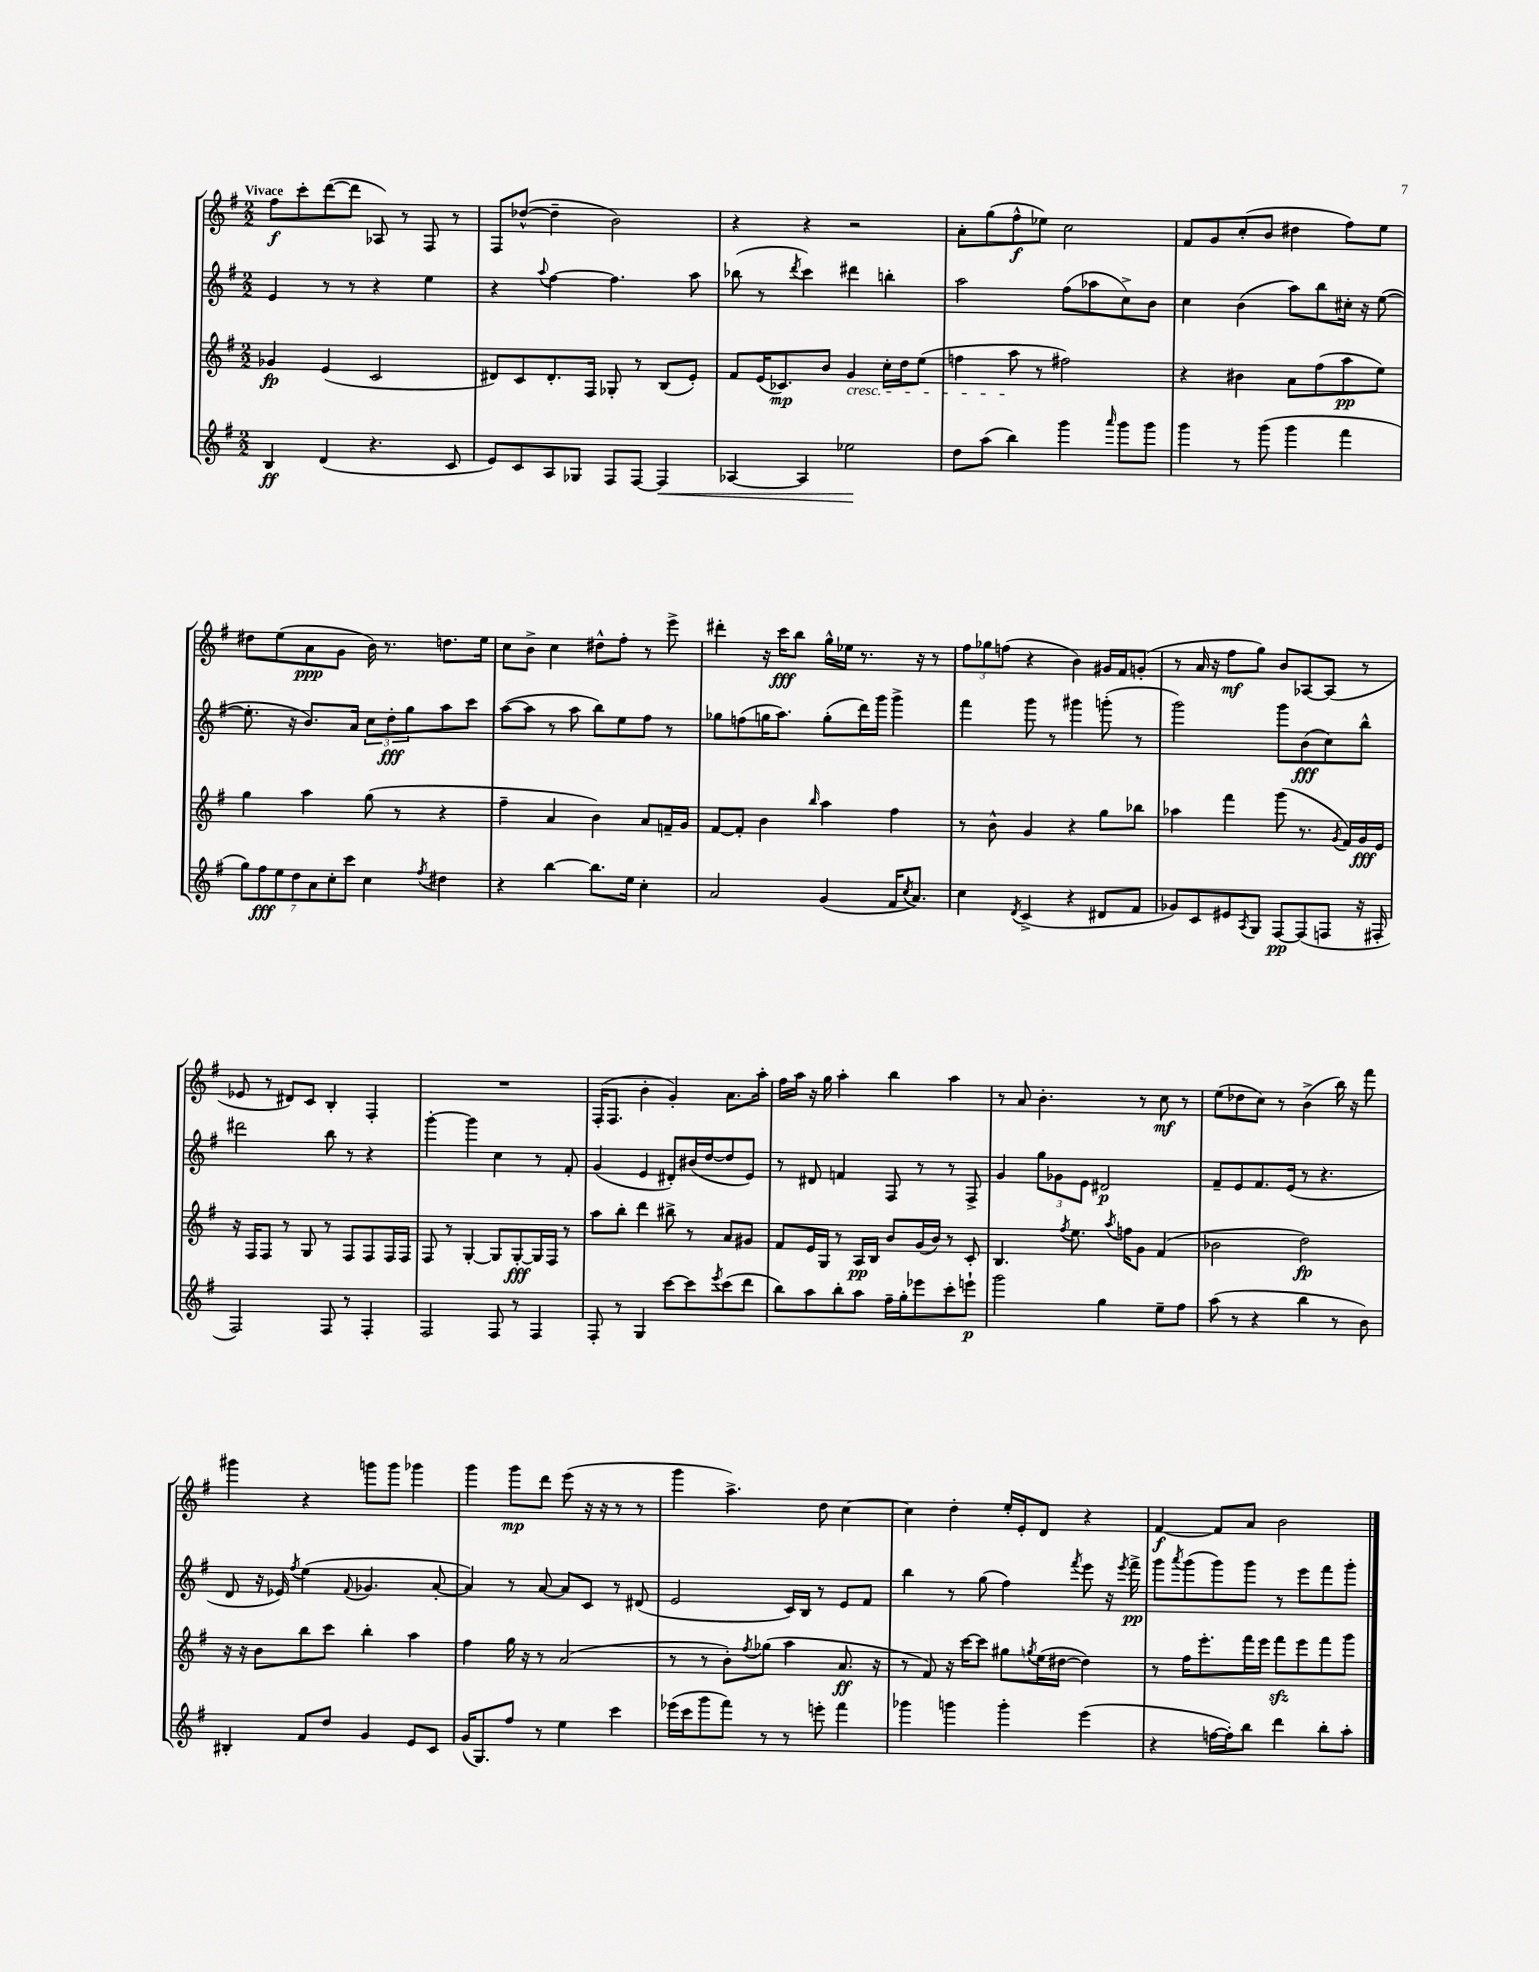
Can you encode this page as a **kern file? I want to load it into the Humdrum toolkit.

**kern	**kern	**kern	**kern
*staff4	*staff3	*staff2	*staff1
*clefG2	*clefG2	*clefG2	*clefG2
*k[f#]	*k[f#]	*k[f#]	*k[f#]
*M2/2	*M2/2	*M2/2	*M2/2
4B	4g-	4e	8ff#
.	.	.	8ccc'
(4d	(4e	8r	([8ddd
.	.	8r	8ddd]
4.r	2c	4r	8A-)
.	.	.	8r
.	.	4ee	8F#
8c	.	.	8r
=	=	=	=
8e)	8d#)	4r	8F#
8c	8c	.	([8dd-^^
.	.	8qqaa	.
8A	8.d#'	[4ff#	4dd-~]
8G-	.	.	.
.	16F#	.	.
8F#	8G-'	4.ff#]	2b)
[8F#	8r	.	.
4F#]	(8B	.	.
.	8e')	8aa	.
=	=	=	=
[4A-	8f#	(8bb-	4r
.	(16e	8r	.
.	8.c-)	.	.
.	.	8qddd	.
4A-]	.	4ccc)	4r
.	8b	.	.
2ee-	4g	4ddd#	2r
.	16cc'	4bb'	.
.	16dd	.	.
.	(8ee	.	.
=	=	=	=
8dd	4ff	2aa	8a'
(8aa	.	.	(8gg
4bb)	8aa	.	8ff#^^
.	8r	.	8ee-)
4ggg	2ff#)	(8ff#	2cc
.	.	8aa-	.
16qqaaa	.	.	.
8ggg	.	8cc^)	.
8ggg	.	8b	.
=	=	=	=
4ggg	4r	4cc	8f#
.	.	.	8g
8r	4b#	(4b	(8cc'
(8ggg	.	.	8b
4ggg	8a	8aa)	4dd#
.	(8ff#	8bb	.
4fff#	8aa	16cc#'	8ff#)
.	.	16r	.
.	8ee)	([8ee	8ee
=	=	=	=
14gg)	4gg	8.ee']	8dd#
14ff#	.	.	.
.	.	.	(8ee
14ee	.	.	.
.	.	16r	.
14dd	.	.	.
.	4aa	8.b)	8a
14a	.	.	.
14cc'	.	.	.
.	.	.	8g
14ccc	.	.	.
.	.	16a	.
4cc	(8gg	12cc	16b)
.	.	.	8.r
.	.	12dd'	.
.	8r	.	.
.	.	12gg	.
8qff#	.	.	.
4dd#	4r	8aa	8.dd
.	.	8ccc	.
.	.	.	16ee
=	=	=	=
4r	4ff#~	([8aa	8cc
.	.	8aa]	8b^
[4bb	4a	8r	4cc
.	.	8aa	.
8.bb]	4b)	8bb)	8dd#^^
.	.	8ee	8ff#'
16ee	.	.	.
4cc'	8a	8ff#	8r
.	16f~	8r	8eee^
.	16g	.	.
=	=	=	=
2a	[8f#	8gg-	4ddd#'
.	8f#']	(8ff	.
.	4b	16gg	16r
.	.	8.aa)	16ccc
.	.	.	8bb
.	16qqbb	.	.
(4g	4aa	(8gg'	16gg^^
.	.	.	16ee-
.	.	16ddd)	8.r
.	.	16ggg	.
16f#	4ff#	4ggg^	.
8qcc	.	.	.
8.a)	.	.	16r
.	.	.	8r
=	=	=	=
4cc	8r	4fff#	12ff#
.	.	.	12gg-
.	8b^^	.	.
.	.	.	(12ff
8qd	.	.	.
(4c^	4g	8ggg	4r
.	.	8r	.
4r	4r	4ggg#	4b)
8d#	8gg	(8ggg'	16g#
.	.	.	16f#
8f#	8bb-	8r	(8g'
=	=	=	=
8g-)	4aa-	2ggg)	8r
8c	.	.	16a
.	.	.	16r
8e#	4fff#	.	8ff#
8qA	.	.	.
8G	.	.	8gg)
[8F#	(8ggg	8ggg	8b
(8F#]	8.r	(8b	[8A-
8F	.	8cc)	(8A-]
.	8qg	.	.
.	16f#)	.	.
16r	16g	8bb^^	8r
16F#'	16e	.	.
=	=	=	=
2F#)	16r	2ddd#	8e-
.	16F#	.	.
.	8F#	.	8r
.	8r	.	8d#)
.	8G	.	8c
8F#	8r	8bb	4B'
8r	8F#	8r	.
4F#'	8F#	4r	4F#'
.	16F#	.	.
.	16F#	.	.
=	=	=	=
2F#	8F#	[4ggg'	1r
.	8r	.	.
.	[4G'	4ggg]	.
8F#	8G]	4cc	.
8r	[8G'	.	.
4F#	16G]	8r	.
.	16F#	.	.
.	8r	8f#'	.
=	=	=	=
8F#'	8aa	(4g	(16F#'
.	.	.	8.F#
8r	8bb'	.	.
4G	4ddd	4e	4b'
[8ccc	8bb#^	8d#')	4g')
8ccc]	8r	(16b#	.
.	.	[16dd	.
8qeee	.	.	.
(8ccc	8a	8dd]	8.a
8ddd	8g#	8e)	.
.	.	.	16aa'
=	=	=	=
8bb)	8f#	8r	16ff#
.	.	.	16aa
8aa	16e	8d#	16r
.	16G	.	16gg
8bb'	8r	4f	4aa'
8aa	16A	.	.
.	16B	.	.
16ff#~	8b	8F#	4bb
16gg'	.	.	.
8eee-	(16g	8r	.
.	16b)	.	.
8ccc'	8r	8r	4aa
8eee`	8c'	8F#^	.
=	=	=	=
2ggg	4.B	4g	8r
.	.	.	8a
.	.	12gg	4.b'
.	.	12g-	.
.	8qff#	.	.
.	8.ee	.	.
.	.	12e	.
4gg	.	2d#	.
.	8qaa	.	.
.	16ff	.	.
.	8g	.	8r
8ee~	(4f#	.	8cc
8ff#	.	.	8r
=	=	=	=
(8aa	2b-	8f#~	(8ee
8r	.	8e	8dd-
4r	.	8.f#	8cc)
.	.	.	8r
.	.	(16e	.
4bb	2dd)	8r	(4b^
.	.	4.r	.
8r	.	.	16bb)
.	.	.	16r
8b)	.	.	8fff#
=	=	=	=
4B#'	16r	8d	4ggg#
.	16r	.	.
.	8b	16r	.
.	.	16e-)	.
.	.	8qff#	.
8f#	8bb	(4ee	4r
8dd	8ccc	.	.
.	.	8qqf#	.
4g	4bb'	4.g-	8ggg
.	.	.	8ggg
8e	4aa	.	4ggg-
8c	.	[8a'	.
=	=	=	=
(16g	4ff#	4a])	4ggg
8.G)	.	.	.
8ff#	16gg	8r	8ggg
.	16r	.	.
8r	8r	[8a	8ddd
4ee	(2a	8a]	(8eee
.	.	8c	16r
.	.	.	16r
4ccc	.	8r	8r
.	.	(8d#	8r
=	=	=	=
(16eee-	8r	2e	4ggg
16ccc	.	.	.
8ggg	8r	.	.
8fff#)	8b')	.	4.aa^)
.	8qff#	.	.
8r	(8gg-	.	.
8r	4aa	16c)	.
.	.	16B	.
8eee'	.	8r	8dd
4fff#	8.a	8e	[4cc
.	.	8f#	.
.	16r	.	.
=	=	=	=
4ggg-	8r	4bb	4cc]
.	8f#)	.	.
4ggg	16r	8r	4dd'
.	[16ccc	.	.
.	8ccc]	(8gg	.
4ggg'	8gg#	4ff#)	16ee'
.	.	.	16e'
.	8qgg	.	.
.	(16ee	.	8d
.	[16dd#	.	.
.	.	8qfff#	.
(4eee	4dd#])	8eee	4r
.	.	16r	.
.	.	8qeee	.
.	.	16fff#^	.
=	=	=	=
4r	8r	8ggg	[4f#
.	.	8qaaa	.
.	16ff#	(8ggg	.
.	8.eee'	.	.
[16ff	.	8ggg)	8f#]
16ff'])	.	.	.
8bb	16fff#	8ggg	8a
.	16eee	.	.
4ddd	8fff#	8r	2b
.	8eee	8eee	.
8bb'	8fff#	8fff#	.
8aa'	8ggg	8ggg'	.
==	==	==	==
*-	*-	*-	*-
